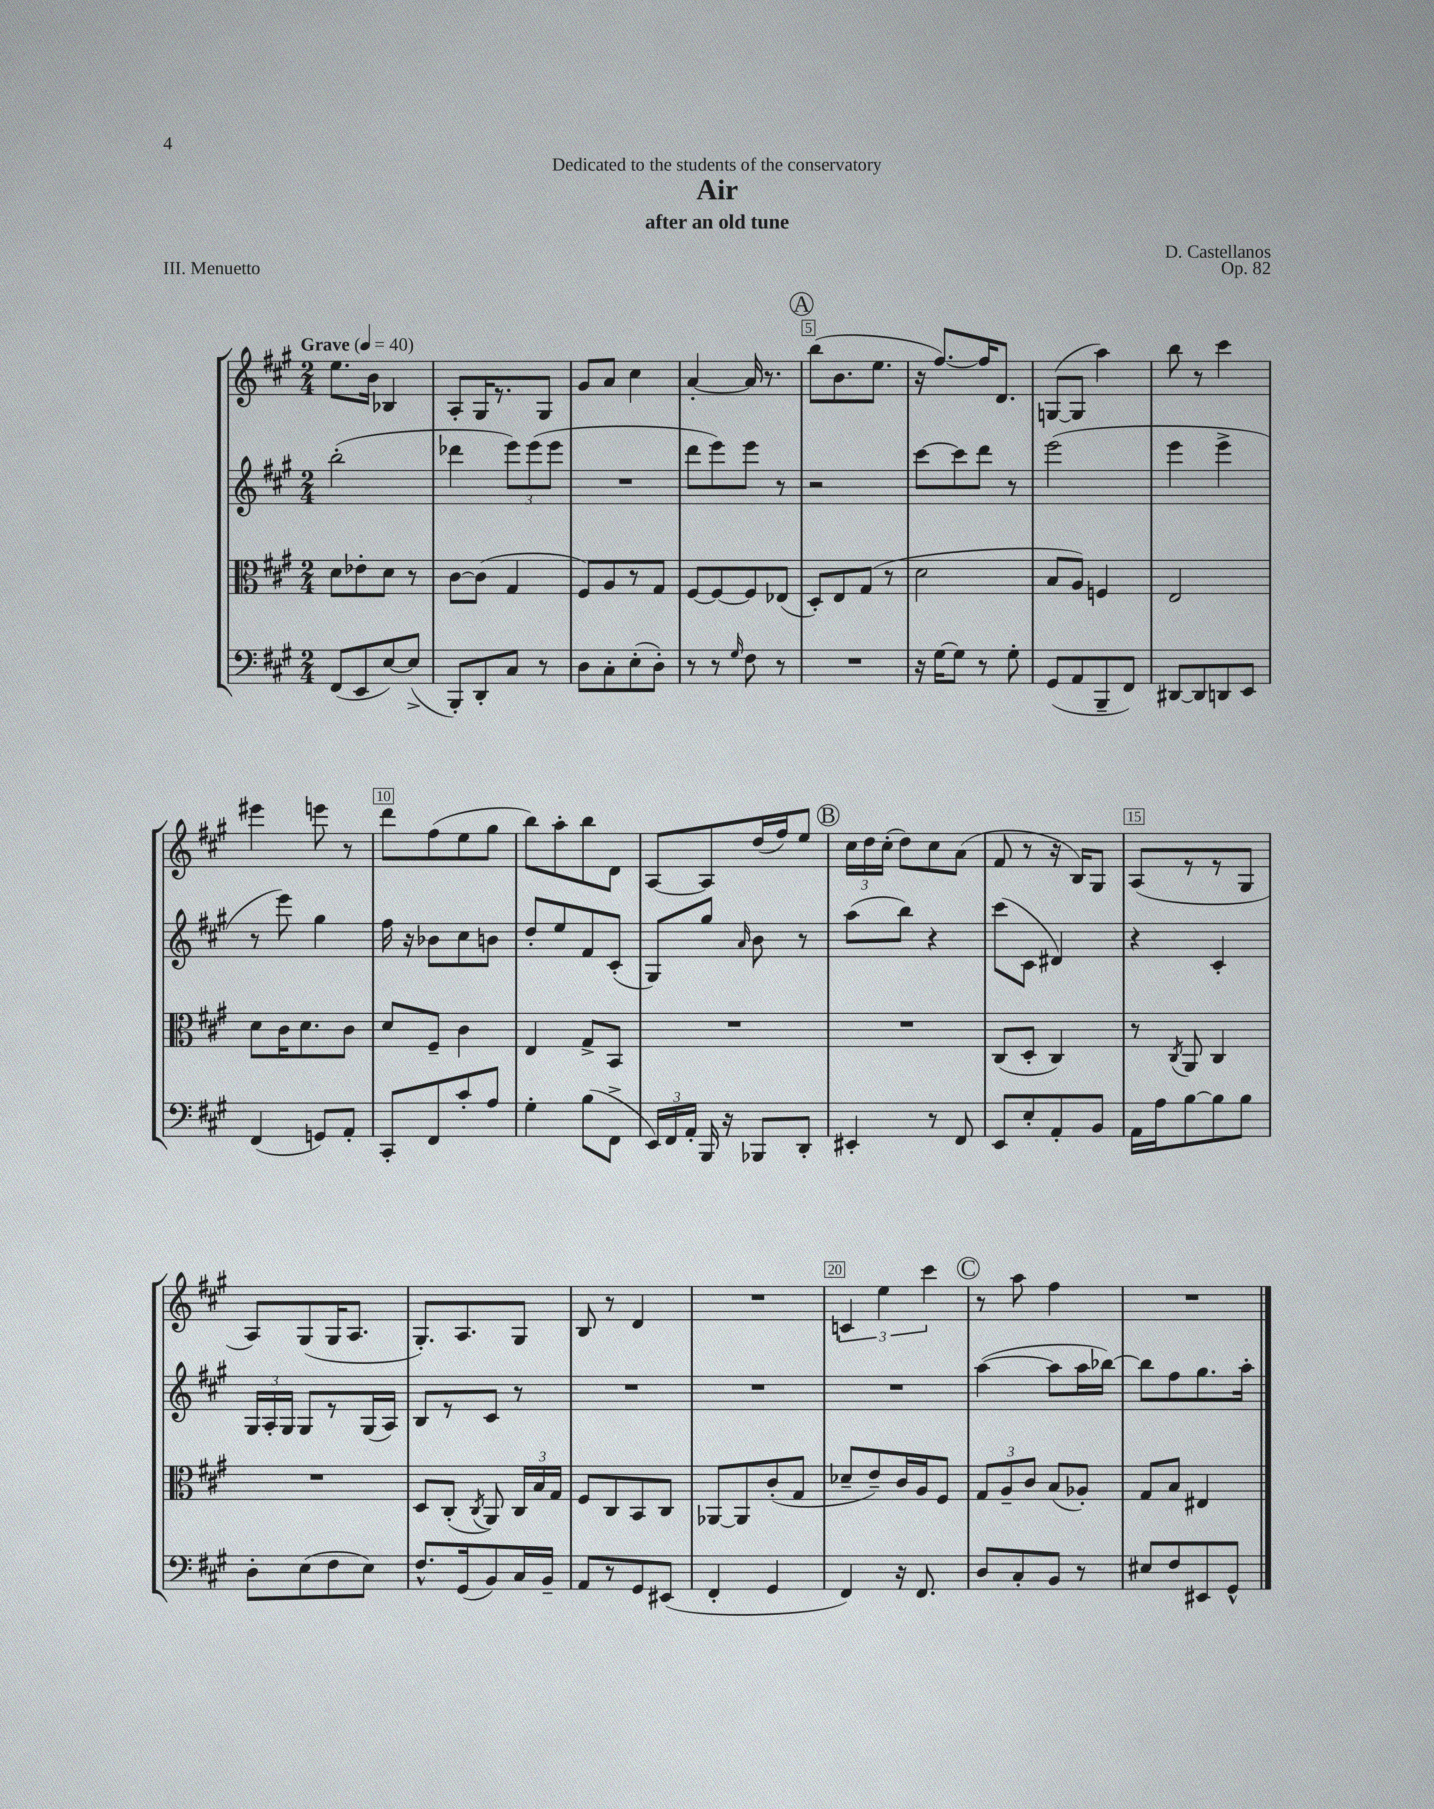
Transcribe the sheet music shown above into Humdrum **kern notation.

**kern	**kern	**kern	**kern
*part4	*part3	*part2	*part1
*staff4	*staff3	*staff2	*staff1
*clefF4	*clefC3	*clefG2	*clefG2
*k[f#c#g#]	*k[f#c#g#]	*k[f#c#g#]	*k[f#c#g#]
*M2/4	*M2/4	*M2/4	*M2/4
*MM40	*MM40	*MM40	*MM40
=1	=1	=1	=1
!	!	!	!LO:TX:a:B:t=Grave
(8FF#/L	8d\L	(2bb'\	8.ee\L
8EE/	8e-X'\	.	.
.	.	.	16b\Jk
[8E/)	8d\J	.	4B-X/
(8E^/J]	8r	.	.
=2	=2	=2	=2
8BBB'/L)	[8c#\L	4ddd-X\	8A'/L
8DD'/	(8c#\J]	.	16G#/K
.	.	.	8.r
8C#/J	4G#/	12eee\L)	.
.	.	(12eee\	.
8r	.	.	8G#/J
.	.	12eee\J	.
=3	=3	=3	=3
8D\L	8F#/L)	2r	8g#/L
8C#'\	8A/	.	8a/J
(8E'\	8r	.	4cc#\
8D'\J)	8G#/J	.	.
=4	=4	=4	=4
8r	[8F#/L	8ddd\L	[4a'/
8r	8F#/_	8eee\)	.
16qqG#/	.	.	.
8F#\	8F#/]	8eee\J	16a/]
.	.	.	8.r
8r	(8E-X/J	8r	.
!!LO:REH:place=s1:t=A
=5	=5	=5	=5
2r	8D'/L)	2r	(8bb\L
.	8E/	.	8.b\
.	(8G#/J	.	.
.	.	.	8.ee\J
.	8r	.	.
=6	=6	=6	=6
16r	2d\	[8ccc#\L	16r
[16G#\KL	.	.	[8.ff#/L)
8G#\J]	.	8ccc#\]	.
8r	.	8ddd\J	16ff#/K]
.	.	.	8.d/J
8G#'\	.	8r	.
=7	=7	=7	=7
(8GG#/L	8B/L	(2eee\	([8Gn/L
8AA/	8A/J)	.	8G/J]
8BBB~/	4Fn/	.	4aa\)
8FF#/J)	.	.	.
=8	=8	=8	=8
[8DD#X/L	2E/	4eee\	8bb\
8DD#/]	.	.	8r
8DDn/	.	4eee^\	4ccc#\
8EE/J	.	.	.
!!LO:LB:g=z
=9	=9	=9	=9
(4FF#/	8d\L	8r	4eee#X\
.	16c#\K	8eee\)	.
.	8.d\	.	.
8GGn/L)	.	4gg#\	8eeen\
8AA'/J	8c#\J	.	8r
=10	=10	=10	=10
8CC#'/L	8d/L	16ff#\	8ddd\L
.	.	16r	.
8FF#/	8F#~/J	8b-X\L	(8ff#\
8c#'/	4c#\	8cc#\	8ee\
8A/J	.	8bn\J	8gg#\J
=11	=11	=11	=11
4G#'\	4E/	8dd'/L	8bb\L)
.	.	8ee/	8aa'\
(8B\L	8G#^/L	8f#/	8bb\
8FF#^\J	8BB/J	(8c#'/J	8d\J
=12	=12	=12	=12
24EE/LL)	2r	8G#/L)	[8A/L
24FF#/	.	.	.
24AA'/JJ	.	.	.
16BBB/	.	8gg#/J	8A/]
16r	.	.	.
.	.	16qqa/	.
8BBB-X/L	.	8b\	(16dd/L
.	.	.	16ff#/J)
8DD'/J	.	8r	8ee/J
!!LO:REH:place=s1:t=B
=13	=13	=13	=13
4EE#X'/	2r	(8aa\L	24cc#\LL
.	.	.	24dd\
.	.	.	(24cc#'\JJ
.	.	8bb\J)	8dd\L)
8r	.	4r	8cc#\
8FF#/	.	.	(8a\J
=14	=14	=14	=14
8EE/L	(8C#/L	(8ccc#\L	8f#/
8E'/	8D'/J	8c#\J	8r
8AA'/	4C#/)	4d#X/)	16r
.	.	.	16B/KL)
8BB/J	.	.	8G#/J
=15	=15	=15	=15
16AA\LL	8r	4r	(8A/L
16A\J	.	.	.
.	8qC#/	.	.
[8B\	8AA/	.	8r
8B\]	4C#/	4c#'/	8r
8B\J	.	.	8G#/J
!!LO:LB:g=z
=16	=16	=16	=16
8D'\L	2r	24G#/LL	8A/L)
.	.	24A'/	.
.	.	24G#/JJ	.
(8E\	.	8G#/L	(8G#/
8F#\	.	8r	16G#/K
.	.	.	8.A/J
8E\J)	.	(16G#/L	.
.	.	16A/JJ)	.
=17	=17	=17	=17
8.F#^^/L	8D/L	8B/L	8.G#'/L)
.	(8C#'/J	8r	.
(16GG#/k	.	.	8.A/
.	8qC#/	.	.
8BB/)	8AA/)	8c#/J	.
16C#/L	24C#/LL	8r	8G#/J
.	24B/	.	.
16BB~/JJ	.	.	.
.	24G#/JJ	.	.
=18	=18	=18	=18
8AA/L	8F#/L	2r	8B/
8r	8C#/	.	8r
8GG#/	8BB/	.	4d/
(8EE#X/J	8C#/J	.	.
=19	=19	=19	=19
4FF#'/	[8AA-X/L	2r	2r
.	8AA-/]	.	.
4GG#/	(8c#'/	.	.
.	8G#/J	.	.
=20	=20	=20	=20
4FF#/)	8d-X~/L	2r	6cn/
.	8e~/)	.	.
.	.	.	6ee\
16r	16c#/L	.	.
8.FF#/	16A/J	.	.
.	.	.	6ccc#\
.	8F#/J	.	.
!!LO:REH:place=s1:t=C
=21	=21	=21	=21
8D/L	12G#/L	([4aa\	8r
.	12A~/	.	.
8C#'/	.	.	8aa\
.	12c#/J	.	.
8BB/J	(8B/L	8aa\L]	4ff#\
8r	8A-X'/J)	16aa\L	.
.	.	[16bb-X\JJ)	.
=22	=22	=22	=22
8E#X/L	8G#/L	8bb-\L]	2r
8F#/	8B/J	8ff#\	.
8EE#X/	4E#X/	8.gg#\	.
8GG#^^/J	.	.	.
.	.	16aa'\Jk	.
==	==	==	==
*-	*-	*-	*-
